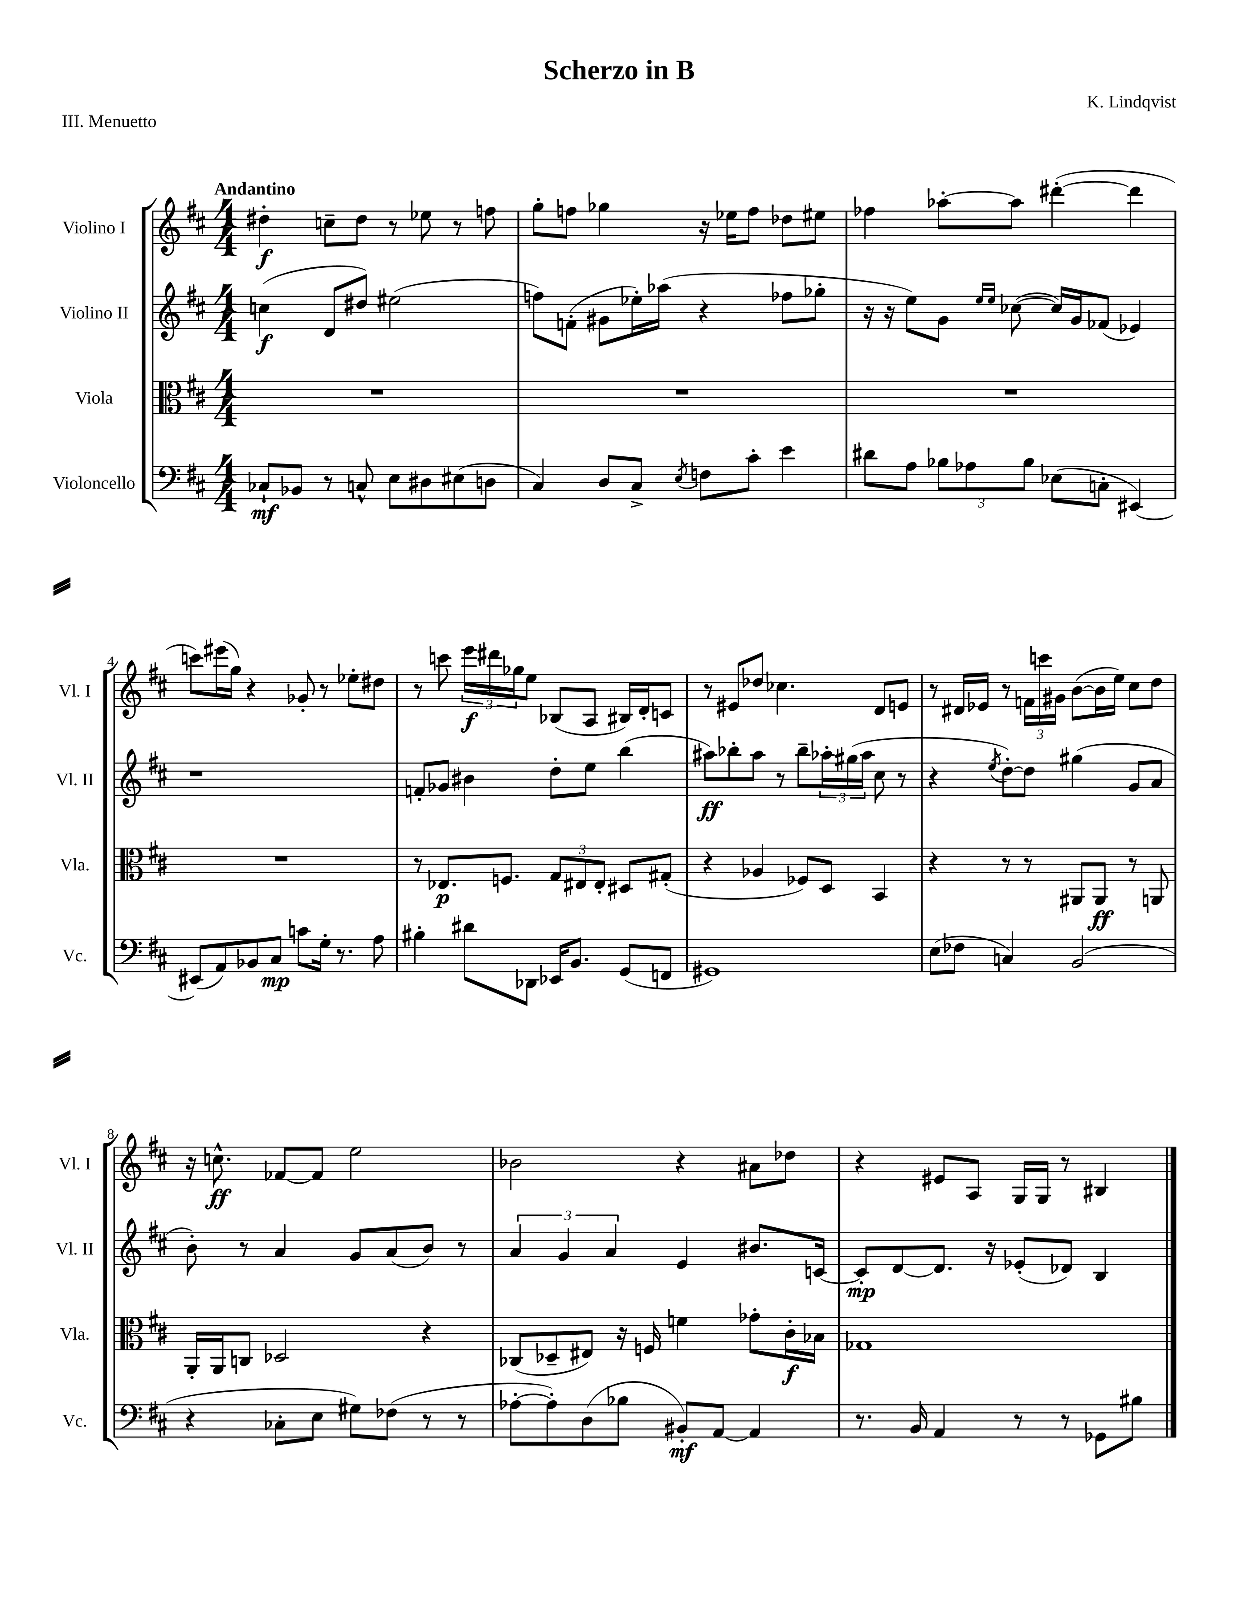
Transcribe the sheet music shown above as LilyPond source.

\header { title = "Scherzo in B" composer = "K. Lindqvist" piece = "III. Menuetto" }
<<
\new StaffGroup <<
\new Staff = "s0" \with { instrumentName = "Violino I" shortInstrumentName = "Vl. I" } {
    \clef treble \key d \major \numericTimeSignature \time 4/4 \tempo "Andantino"
    dis''4-.\f c''8-- dis''8 r8 ees''8 r8 f''8 |
    g''8-. f''8 ges''4 r16 ees''16 f''8 des''8 eis''8 |
    fes''4 aes''8~-. aes''8 dis'''4~-.( dis'''4 |
    c'''8) eis'''16( g''16) r4 ges'8-. r8 ees''8-. dis''8 |
    r8 c'''8 \tuplet 3/2 { e'''16\f dis'''16 ges''16 } e''8 bes8( a8 bis16) d'16-. c'8 |
    r8 eis'8 des''8 ces''4. d'8 e'8 |
    r8 dis'16 ees'16 r8 \tuplet 3/2 { f'16 c'''16 gis'16 } b'8~( b'16 e''16) cis''8 d''8 |
    r16 c''8.-^\ff fes'8~ fes'8 e''2 |
    bes'2 r4 ais'8 des''8 |
    r4 eis'8 a8 g16 g16 r8 bis4 \bar "|." |
}
\new Staff = "s1" \with { instrumentName = "Violino II" shortInstrumentName = "Vl. II" } {
    \clef treble \key d \major \numericTimeSignature \time 4/4
    c''4\f( d'8 dis''8) eis''2( |
    f''8) f'8-.( gis'8 ees''16-.) aes''16( r4 fes''8 ges''8-. |
    r16 r16 e''8) g'8 \grace { e''16 e''16 } ces''8~( ces''16) g'16 fes'8( ees'4) |
    r1 |
    f'8-. ges'8 bis'4 d''8-. e''8 b''4( |
    ais''8\ff) bes''8-. ais''8 r8 bes''8-- \tuplet 3/2 { aes''16-. gis''16( aes''16 } cis''8 r8 |
    r4 \acciaccatura { e''8 } d''8~-.) d''8 gis''4( g'8 a'8 |
    b'8-.) r8 a'4 g'8 a'8( b'8) r8 |
    \tuplet 3/2 { a'4 g'4 a'4 } e'4 bis'8. c'16~ |
    c'8-.\mp d'8~ d'8. r16 ees'8-.( des'8) b4 \bar "|." |
}
\new Staff = "s2" \with { instrumentName = "Viola" shortInstrumentName = "Vla." } {
    \clef alto \key d \major \numericTimeSignature \time 4/4
    R1 |
    R1 |
    R1 |
    R1 |
    r8 ees8.\p f8. \tuplet 3/2 { g8 eis8 eis8-. } dis8 gis8-.( |
    r4 aes4 fes8) d8 b,4 |
    r4 r8 r8 ais,8 ais,8\ff r8 a,8 |
    a,16-. a,16 c8 des2 r4 |
    ces8( des8-- eis8) r16 f16 f'4 ges'8-. cis'16-.\f bes16 |
    ges1 \bar "|." |
}
\new Staff = "s3" \with { instrumentName = "Violoncello" shortInstrumentName = "Vc." } {
    \clef bass \key d \major \numericTimeSignature \time 4/4
    ces8-!\mf bes,8 r8 c8-^ e8 dis8 eis8( d8 |
    cis4) d8 cis8-> \acciaccatura { e8 } f8 cis'8-. e'4 |
    dis'8 a8 \tuplet 3/2 { bes8 aes8 bes8 } ees8( c8-. eis,4~) |
    eis,8( a,8) bes,8 cis8\mp c'8 g16-. r8. a8 |
    bis4-. dis'8 des,8 ees,16 b,8. g,8( f,8 |
    gis,1) |
    e8( fes8 c4) b,2( |
    r4 ces8-. e8 gis8) fes8( r8 r8 |
    aes8~-. aes8-.) d8( bes8 bis,8-.\mf) a,8~ a,4 |
    r8. b,16 a,4 r8 r8 ges,8 bis8 \bar "|." |
}
>>
>>
